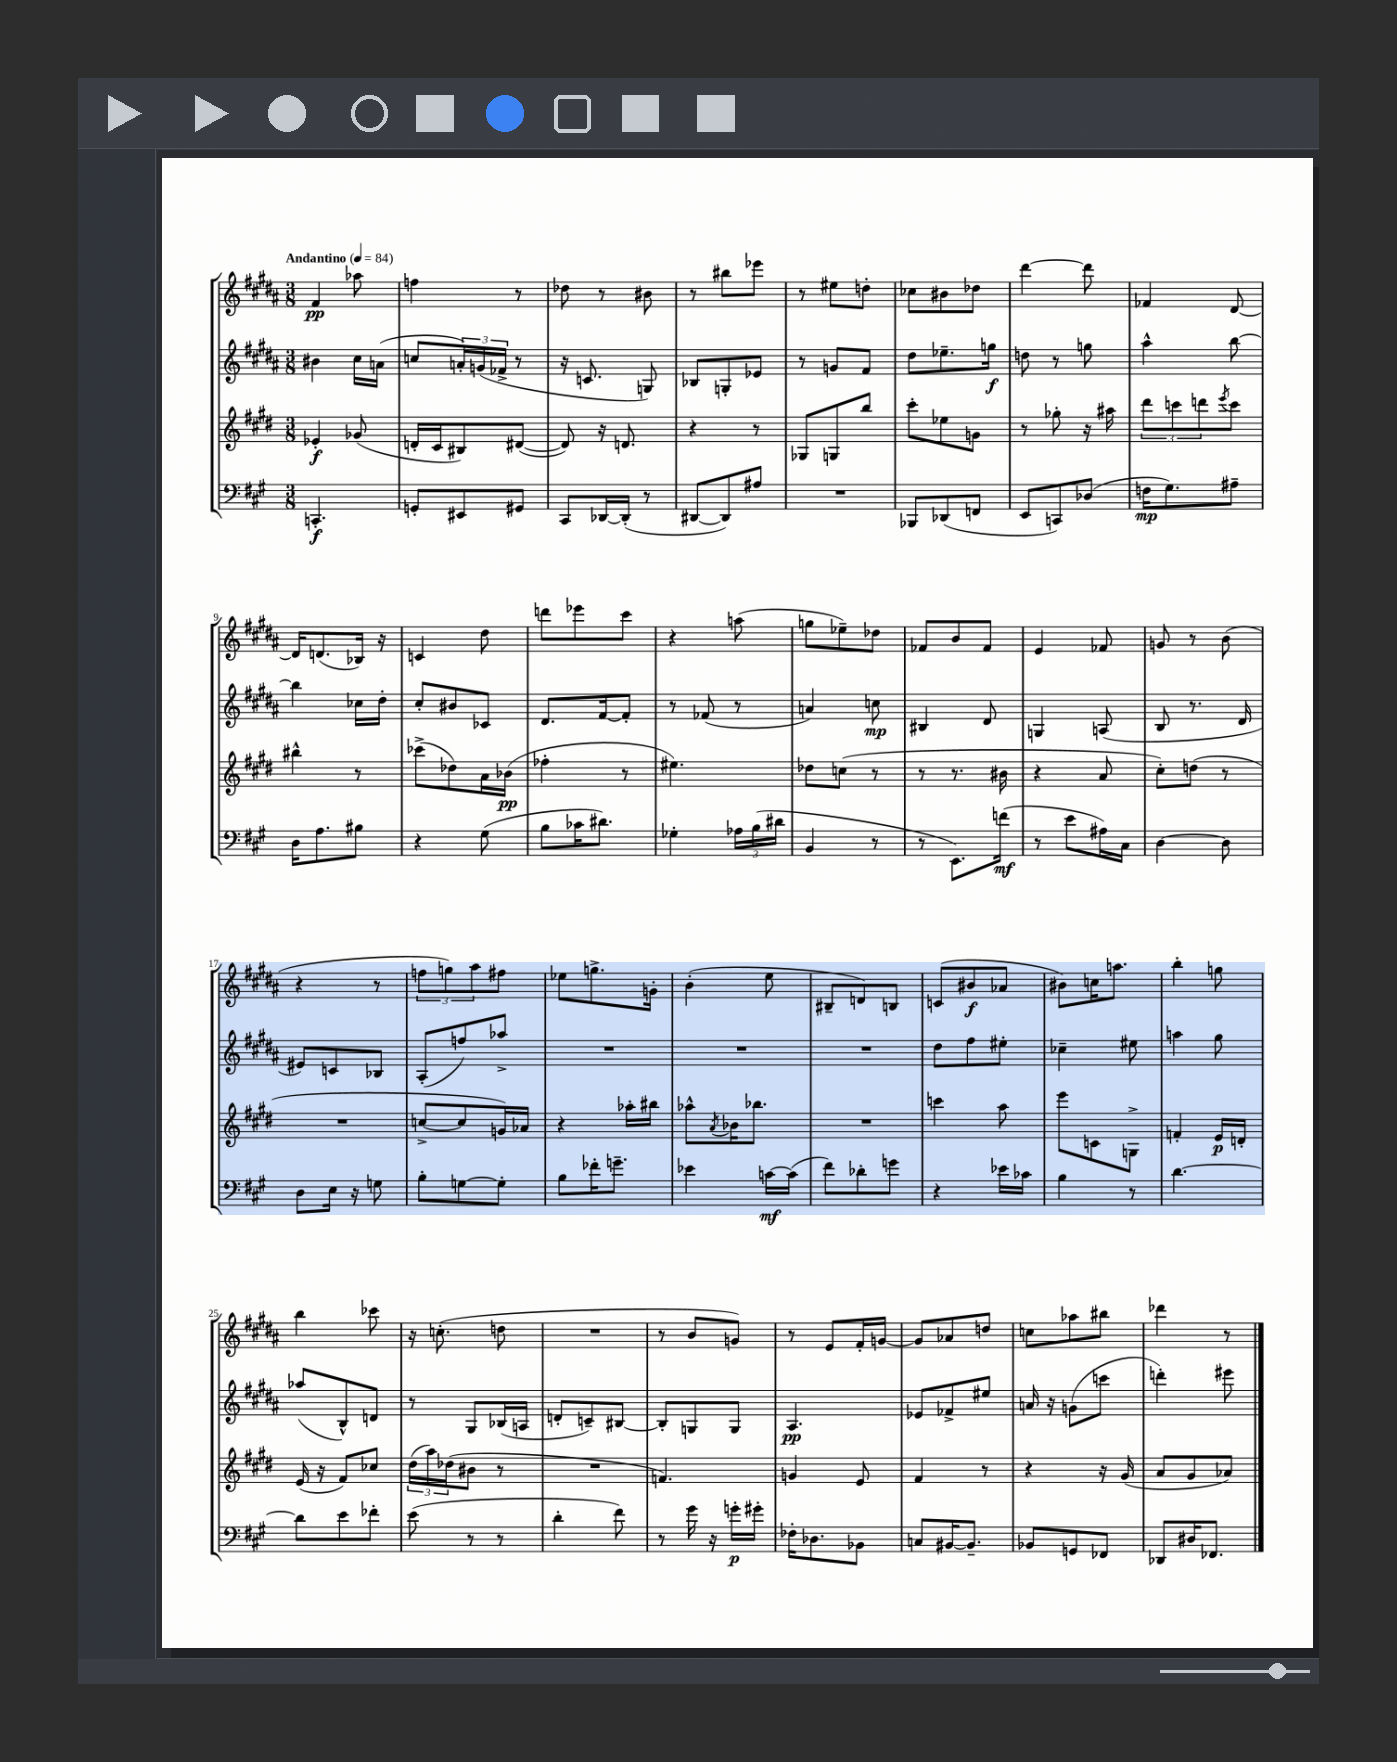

**kern	**dynam	**kern	**dynam	**kern	**dynam	**kern	**dynam
*part4	*part4	*part3	*part3	*part2	*part2	*part1	*part1
*staff4	*staff4	*staff3	*staff3	*staff2	*staff2	*staff1	*staff1
*clefF4	*	*clefG2	*	*clefG2	*	*clefG2	*
*k[f#c#g#]	*	*k[f#c#g#d#]	*	*k[f#c#g#d#a#]	*	*k[f#c#g#d#a#]	*
*M3/8	*	*M3/8	*	*M3/8	*	*M3/8	*
*MM84	*	*MM84	*	*MM84	*	*MM84	*
=1	=1	=1	=1	=1	=1	=1	=1
!	!	!	!	!	!	!LO:TX:a:B:t=Andantino	!
4.CCn'/	f	4e-X'/	f	4b#X\	.	4f#/	pp
.	.	(8g-X/	.	16cc#\LL	.	8aa-X\	.
.	.	.	.	(16an\JJ	.	.	.
=2	=2	=2	=2	=2	=2	=2	=2
8GGn'/L	.	16dn'/LL	.	8ccn/L	.	4ffn\	.
.	.	16c#/J	.	.	.	.	.
8EE#X/	.	8B#X/)	.	24an'/L)	.	.	.
.	.	.	.	(24gn/	.	.	.
.	.	.	.	24f-X^/JJ	.	.	.
8GG#X/J	.	([8d#X/J	.	8r	.	8r	.
=3	=3	=3	=3	=3	=3	=3	=3
8CC#/L	.	8d#/])	.	16r	.	8dd-X\	.
.	.	.	.	8.cn/	.	.	.
[16DD-X/L	.	16r	.	.	.	8r	.
(16DD-'/JJ]	.	8.dn/	.	.	.	.	.
8r	.	.	.	8Gn/)	.	8b#X\	.
=4	=4	=4	=4	=4	=4	=4	=4
[8DD#X/L	.	4r	.	8B-X/L	.	8r	.
8DD#/])	.	.	.	8Gn'/	.	8bb#X\L	.
8A#X/J	.	8r	.	8e-X/J	.	8eee-X\J	.
=5	=5	=5	=5	=5	=5	=5	=5
4.r	.	8G-X/L	.	8r	.	8r	.
.	.	8Gn/	.	8gn/L	.	8ee#X\L	.
.	.	8bb/J	.	8f#/J	.	8ddn'\J	.
=6	=6	=6	=6	=6	=6	=6	=6
8BBB-X/L	.	8ccc#'\L	.	8dd#\L	.	8cc-X\L	.
(8DD-X/	.	8ee-X\	.	8.ee-X~\	.	8b#X\	.
8FFn/J	.	8gn\J	.	.	.	8dd-X\J	.
.	.	.	.	16ggn\Jk	f	.	.
=7	=7	=7	=7	=7	=7	=7	=7
8EE/L	.	8r	.	8ddn\	.	[4ddd#\	.
8CCn/)	.	8gg-X'\	.	8r	.	.	.
(8D-X/J	.	16r	.	8ggn\	.	8ddd#\]	.
.	.	16aa#X\	.	.	.	.	.
=8	=8	=8	=8	=8	=8	=8	=8
16Fn\KL	mp	12ddd#\L	.	4aa#^^\	.	4f-X/	.
8.G#\)	.	.	.	.	.	.	.
.	.	12cccn\	.	.	.	.	.
.	.	12dddn\	.	.	.	.	.
.	.	8qeee/	.	.	.	.	.
8A#X~\J	.	8ccc\J	.	[8bb\	.	[8d#/	.
!!LO:LB:g=z
=9	=9	=9	=9	=9	=9	=9	=9
16D\KL	.	4bb#X^^\	.	4bb\]	.	16d#/KL]	.
8.A\	.	.	.	.	.	(8.dn/	.
8B#X\J	.	8r	.	16cc-X\LL	.	16B-X/Jk)	.
.	.	.	.	16dd#'\JJ	.	16r	.
=10	=10	=10	=10	=10	=10	=10	=10
4r	.	(8ccc-X^\L	.	8cc#'/L	.	4cn/	.
.	.	8dd-X\)	.	8b#X/	.	.	.
(8G#\	.	16a\L	.	8c-X/J	.	8dd#\	.
.	.	(16b-X\JJ	pp	.	.	.	.
=11	=11	=11	=11	=11	=11	=11	=11
8B\L	.	4ff-X'\	.	8.d#/L	.	8dddn\L	.
16c-X\K	.	.	.	.	.	8eee-X\	.
8.d#X\J)	.	.	.	[16f#/k	.	.	.
.	.	8r	.	8f#'/J]	.	8ccc#\J	.
=12	=12	=12	=12	=12	=12	=12	=12
4G-X'\	.	4.ee#X\)	.	8r	.	4r	.
.	.	.	.	(8f-X/	.	.	.
24A-X\LL	.	.	.	8r	.	(8aan\	.
(24B\	.	.	.	.	.	.	.
24d#X\JJ	.	.	.	.	.	.	.
=13	=13	=13	=13	=13	=13	=13	=13
4BB/	.	8dd-X\L	.	4an/)	.	8ggn\L	.
.	.	(8ccn\J	.	.	.	8ee-X~\)	.
8r	.	8r	.	8ccn\	mp	8dd-X\J	.
=14	=14	=14	=14	=14	=14	=14	=14
8r	.	8r	.	4B#X/	.	8f-X/L	.
8.EE\L)	.	8.r	.	.	.	8b/	.
.	.	.	.	8d#/	.	8f-/J	.
(16fn\Jk	mf	16b#X\	.	.	.	.	.
=15	=15	=15	=15	=15	=15	=15	=15
8r	.	4r	.	4Gn/	.	4e/	.
8e\L	.	.	.	.	.	.	.
16A#X\L)	.	8a/	.	(8An/	.	8f-X/	.
16C#\JJ	.	.	.	.	.	.	.
=16	=16	=16	=16	=16	=16	=16	=16
[4D\	.	8cc#'\L)	.	8B/	.	8gn/	.
.	.	(8ddn\J	.	8.r	.	8r	.
8D\]	.	8r	.	.	.	(8b\	.
.	.	.	.	16d#/	.	.	.
!!LO:LB:g=z
=17	=17	=17	=17	=17	=17	=17	=17
8D\L	.	4.r	.	8e#X/L)	.	4r	.
16E\Jk	.	.	.	8cn/	.	.	.
16r	.	.	.	.	.	.	.
8Gn\	.	.	.	8B-X/J	.	8r	.
=18	=18	=18	=18	=18	=18	=18	=18
8B'\L	.	[8ccn^/L	.	(8A#'/L	.	12ffn\L	.
.	.	.	.	.	.	12ggn\)	.
[8Gn\	.	8cc/]	.	8ffn/)	.	.	.
.	.	.	.	.	.	12aa#\	.
8G'\J]	.	16gn/L)	.	8aa-X^/J	.	8ff#X\J	.
.	.	16a-X/JJ	.	.	.	.	.
=19	=19	=19	=19	=19	=19	=19	=19
8B\L	.	4r	.	4.r	.	8ee-X\L	.
16f-X'\K	.	.	.	.	.	8.ggn^\	.
8.gn~\J	.	.	.	.	.	.	.
.	.	16aa-X'\LL	.	.	.	.	.
.	.	16bb#X\JJ	.	.	.	16gn'\Jk	.
=20	=20	=20	=20	=20	=20	=20	=20
4e-X\	.	8aa-X^^\L	.	4.r	.	(4b'\	.
.	.	8qa/	.	.	.	.	.
.	.	16b-X\K	.	.	.	.	.
.	.	8.bb-X\J	.	.	.	.	.
[16cn\LL	mf	.	.	.	.	8ee\	.
(16c\JJ]	.	.	.	.	.	.	.
=21	=21	=21	=21	=21	=21	=21	=21
8f#\L)	.	4.r	.	4.r	.	8B#X~/L	.
8d-X'\	.	.	.	.	.	8dn/)	.
8gn\J	.	.	.	.	.	8Bn/J	.
=22	=22	=22	=22	=22	=22	=22	=22
4r	.	4cccn\	.	8dd#\L	.	(8cn/L	.
.	.	.	.	8ff#\	.	8b#X/	f
16e-X\LL	.	8aa\	.	8ee#X'\J	.	8a-X/J	.
16c-X\JJ	.	.	.	.	.	.	.
=23	=23	=23	=23	=23	=23	=23	=23
4B\	.	8eee\L	.	4cc-X~\	.	8b#X\L)	.
.	.	8cn\	.	.	.	16ccn\K	.
.	.	.	.	.	.	8.aan\J	.
8r	.	8Gn^\J	.	8ee#X\	.	.	.
=24	=24	=24	=24	=24	=24	=24	=24
[4.d\	.	4fn'/	.	4aan\	.	4bb'\	.
.	.	16e/LL	p	8gg#\	.	8ggn\	.
.	.	16dn'/JJ	.	.	.	.	.
!!LO:LB:g=z
=25	=25	=25	=25	=25	=25	=25	=25
8d\L]	.	(16e/	.	(8aa-X/L	.	4bb\	.
.	.	16r	.	.	.	.	.
8e\	.	8f#/L)	.	8B^^/)	.	.	.
8f-X'\J	.	8cc-X/J	.	8dn/J	.	8ccc-X\	.
=26	=26	=26	=26	=26	=26	=26	=26
(8e\	.	(24dd#\LL	.	8r	.	16r	.
.	.	24aa\)	.	.	.	.	.
.	.	.	.	.	.	(8.ccn'\	.
.	.	(24dd-X\J	.	.	.	.	.
8r	.	8b#X\J	.	8G#/L	.	.	.
8r	.	8r	.	(16B-X/L	.	8ddn\	.
.	.	.	.	16An/JJ	.	.	.
=27	=27	=27	=27	=27	=27	=27	=27
4d'\	.	4.r	.	8dn'/L	.	4.r	.
.	.	.	.	8cn~/)	.	.	.
8f#\)	.	.	.	[8B#X/J	.	.	.
=28	=28	=28	=28	=28	=28	=28	=28
8r	.	4.fn/)	.	8B#'/L]	.	8r	.
16g#\	.	.	.	8Gn/	.	8b/L	.
16r	.	.	.	.	.	.	.
16gn'\LL	p	.	.	8G/J	.	8gn/J)	.
16g#X'\JJ	.	.	.	.	.	.	.
=29	=29	=29	=29	=29	=29	=29	=29
16F-X'\KL	.	4gn/	.	4.A#/	pp	8r	.
8.D-X\	.	.	.	.	.	.	.
.	.	.	.	.	.	8e/L	.
8BB-X\J	.	8e/	.	.	.	16f#'/L	.
.	.	.	.	.	.	[16gn/JJ	.
=30	=30	=30	=30	=30	=30	=30	=30
8Cn/L	.	4f#/	.	8e-X/L	.	8g/L]	.
[16BB#X/K	.	.	.	8f-X^/	.	8a-X/	.
8.BB#~/J]	.	.	.	.	.	.	.
.	.	8r	.	8ee#X/J	.	8ddn/J	.
=31	=31	=31	=31	=31	=31	=31	=31
8BB-X/L	.	4r	.	16an/	.	8ccn\L	.
.	.	.	.	16r	.	.	.
8GGn/	.	.	.	(8gn\L	.	8aa-X\	.
8FF-X/J	.	16r	.	8cccn\J	.	8bb#X\J	.
.	.	(16g#/	.	.	.	.	.
=32	=32	=32	=32	=32	=32	=32	=32
8DD-X/L	.	8a/L	.	4dddn'\)	.	4ddd-X\	.
16D#X/K	.	8g#/	.	.	.	.	.
8.FF-X/J	.	.	.	.	.	.	.
.	.	8a-X/J)	.	8eee#X\	.	8r	.
==	==	==	==	==	==	==	==
*-	*-	*-	*-	*-	*-	*-	*-
